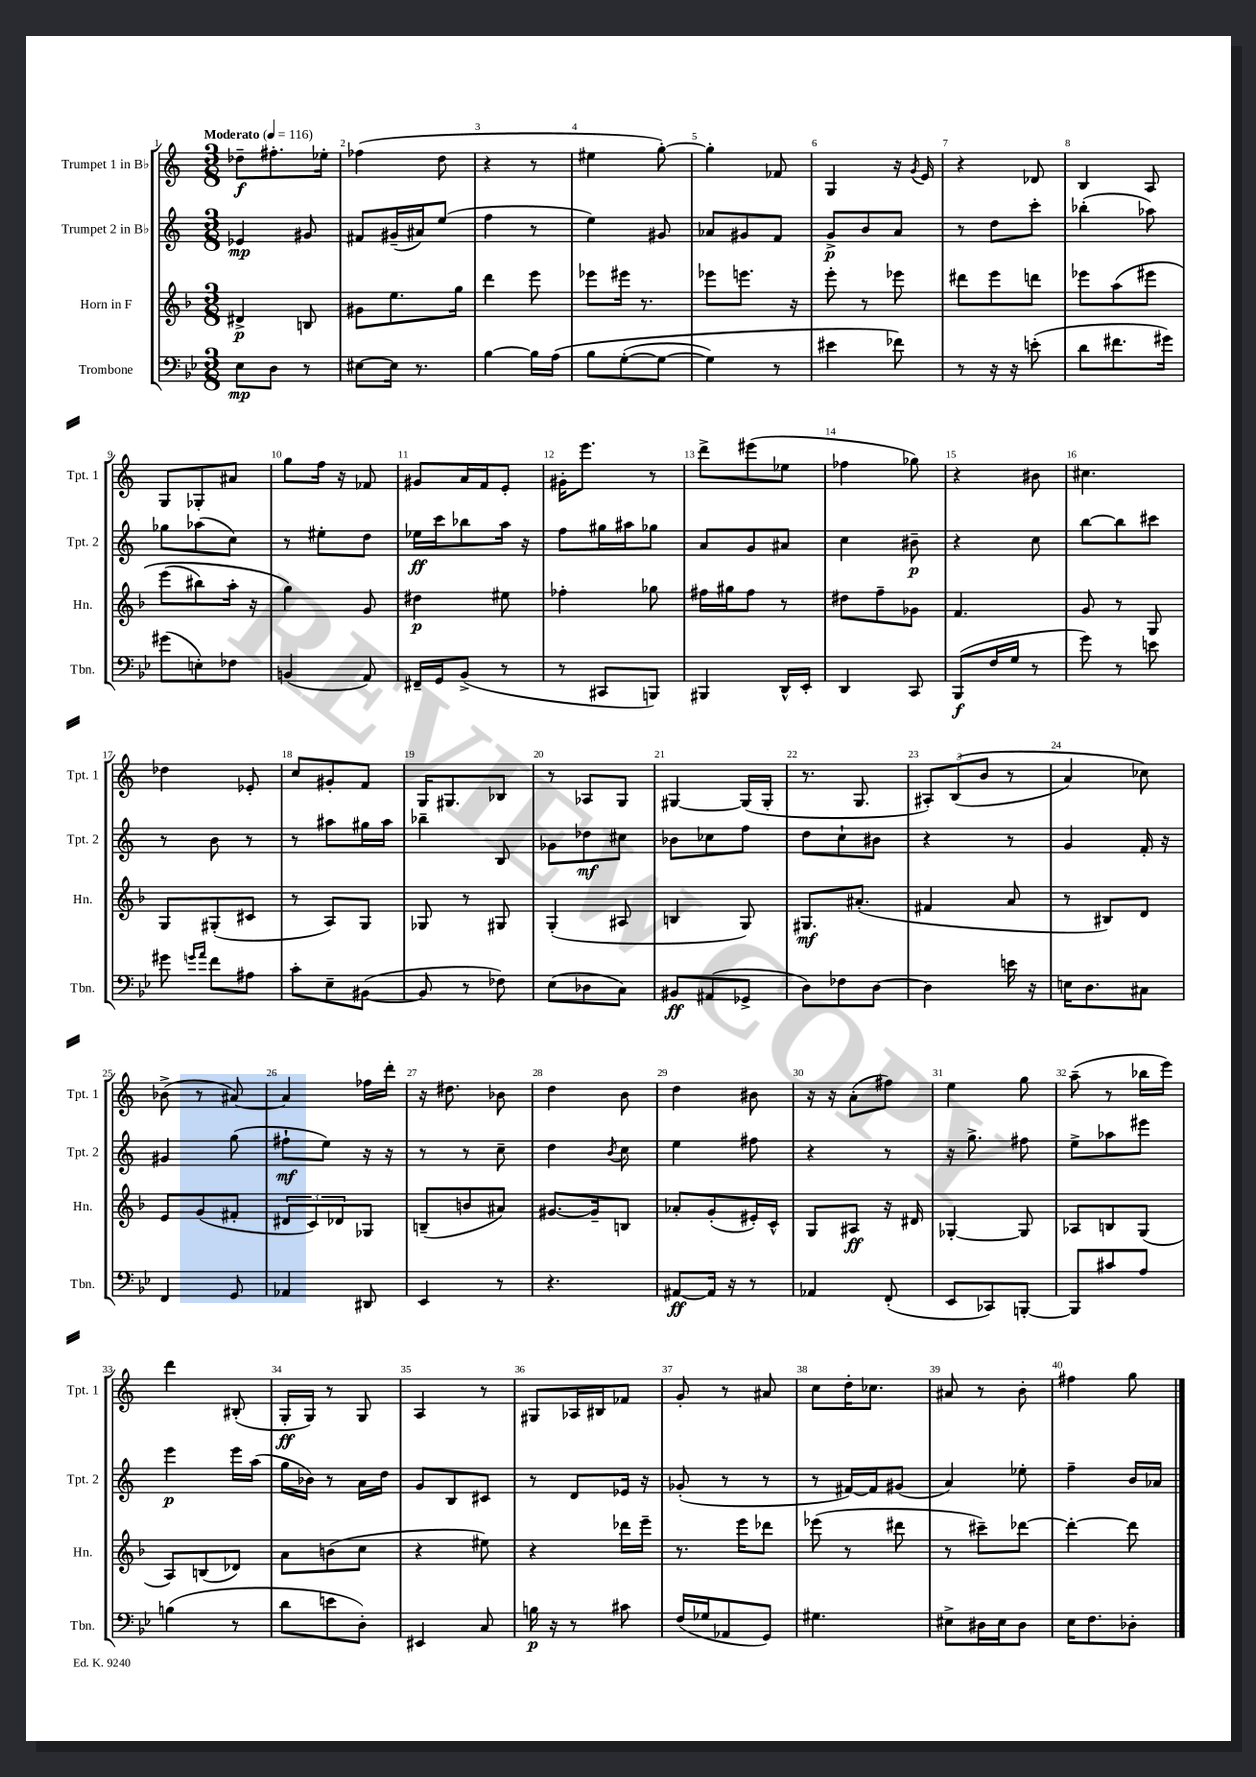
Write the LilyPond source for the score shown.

<<
\new StaffGroup <<
\new Staff = "s0" \with { instrumentName = "Trumpet 1 in Bb" shortInstrumentName = "Tpt. 1" } {
    \clef treble \key c \major \numericTimeSignature \time 3/8 \tempo "Moderato" 4 = 116
    des''8--\f fis''8.-. ees''16-. |
    fes''4( d''8 |
    r4 r8 |
    eis''4 g''8~-.) |
    g''4-. fes'8 |
    g4 r16 \acciaccatura { g'8 } e'16 |
    r4 des'8 |
    b4 a8 |
    g8 ges8-. ais'8 |
    g''8 f''16 r16 fes'8 |
    gis'8 a'16 f'16 e'8-. |
    gis'16-. e'''8. r8 |
    d'''8-> eis'''8( ees''8 |
    fes''4 ges''8) |
    r4 bis'8 |
    cis''4. |
    des''4 ees'8-. |
    c''8 gis'8-. f'8 |
    g16 gis8. bes8 |
    r8 aes8 g8 |
    gis4~ gis16( gis16-. |
    r8. g8. |
    \tuplet 3/2 { ais8-.) b8(\( b'8 } r8 |
    a'4) ces''8\) |
    bes'8->( r8 ais'8~) |
    ais'4 fes''16 d'''16-. |
    r16 dis''8. bes'8 |
    d''4 b'8 |
    d''4 bis'8 |
    r16 r16 a'8-.( fis''8) |
    e''4 g''8 |
    a''8--( r8 bes''16 e'''16) |
    d'''4 bis8-.( |
    g16-.\ff g16) r8 g8 |
    a4 r8 |
    gis8 aes16 bis16 fes'8 |
    g'8-. r8 ais'8 |
    c''8 d''16-. ces''8. |
    ais'8 r8 b'8-. |
    fis''4 g''8 \bar "|." |
}
\new Staff = "s1" \with { instrumentName = "Trumpet 2 in Bb" shortInstrumentName = "Tpt. 2" } {
    \clef treble \key c \major \numericTimeSignature \time 3/8
    ees'4\mp gis'8 |
    fis'8 gis'16--( ais'16) e''8( |
    f''4 r8 |
    e''4) gis'8 |
    aes'8 gis'8 f'8 |
    g'8->\p b'8 a'8 |
    r8 d''8 c'''8-. |
    bes''4-.( aes''8) |
    ges''8 aes''8( c''8) |
    r8 eis''8-. d''8 |
    ees''16\ff c'''16 bes''8 a''16 r16 |
    f''8 gis''16 ais''16 ges''8 |
    a'8 g'8 ais'8 |
    c''4 bis'8--\p |
    r4 c''8 |
    b''8~ b''8 cis'''8 |
    r8 b'8 r8 |
    r8 ais''8 gis''16 ais''16 |
    bes''4-- b8 |
    ges'8 des''8\mf cis''8 |
    bes'8 ces''8 f''8 |
    d''8 c''8-! bis'8 |
    r4 r8 |
    g'4 f'16-. r16 |
    gis'4 g''8( |
    fis''8-!\mf e''8) r16 r16 |
    r8 r8 c''8-- |
    d''4 \acciaccatura { b'8 } c''8 |
    e''4 fis''8 |
    r4 r8 |
    r16 g''8.-> fis''8 |
    e''8-> aes''8 eis'''8 |
    e'''4\p e'''16 a''16( |
    g''16 bes'16) r8 a'16 d''16 |
    g'8 b8 cis'8 |
    r8 d'8 ees'16 r16 |
    ges'8-.( r8 r8 |
    r8 fis'16~) fis'16 gis'8( |
    a'4) ees''8-. |
    f''4-- b'16 aes'16 \bar "|." |
}
\new Staff = "s2" \with { instrumentName = "Horn in F" shortInstrumentName = "Hn." } {
    \clef treble \key f \major \numericTimeSignature \time 3/8
    dis'4->\p b8 |
    gis'8 e''8. g''16 |
    d'''4 e'''8 |
    ees'''8 eis'''16 r8. |
    ees'''8 e'''8. r16 |
    e'''8-. r8 ees'''8 |
    dis'''8 e'''8 d'''8 |
    ees'''8 a''8\( eis'''8 |
    e'''8( bis''8) a''16-. r16 |
    g''4\) g'8 |
    dis''4\p eis''8 |
    fes''4-. ges''8 |
    fis''16 gis''16 fis''8 r8 |
    dis''8 f''8-- ges'8 |
    f'4. |
    g'8 r8 g8 |
    g8 gis8-.( cis'8 |
    r8 a8) g8 |
    ges8 r8 gis8 |
    g4-.( ais8 |
    b4 g8) |
    gis8.\mf ais'8.-.( |
    fis'4 a'8 |
    r8 bis8) d'8 |
    e'8 g'8( fis'8-. |
    \tuplet 3/2 { dis'8 c'8) des'8 } ges8 |
    b8--( b'8 ais'8) |
    gis'8.~ gis'16-- b8 |
    aes'8-. g'8-.( eis'16-.) c'16-^ |
    g8 ais8\ff r16 dis'16 |
    ges4~-. ges8 |
    aes8 b8 g8( |
    a8) b8( des'8) |
    a'8 b'8( c''8 |
    r4 eis''8) |
    r4 des'''16 e'''16-- |
    r8. e'''16 des'''8 |
    ees'''8( r8 dis'''8 |
    r8 cis'''8--) des'''8~ |
    des'''4~-. des'''8 \bar "|." |
}
\new Staff = "s3" \with { instrumentName = "Trombone" shortInstrumentName = "Tbn." } {
    \clef bass \key bes \major \numericTimeSignature \time 3/8
    ees8\mp d8 r8 |
    eis8~ eis16 r8. |
    bes4~ bes16 a16\( |
    bes8 g8~-.( g8~ |
    g4) r8 |
    eis'4 fes'8\) |
    r8 r16 r16 e'8-.( |
    d'8 fis'8. gis'16) |
    gis'8( e8-.) fes8 |
    b,4( a,8) |
    fis,16-- g,16 bes,8->( r8 |
    r8 cis,8 b,,8) |
    bis,,4 d,16-^ ees,16-. |
    d,4 c,8 |
    bes,,8\f( f16 g16 r8 |
    g'8) r8 e'8 |
    gis'8 \grace { g'16 a'16 } f'8 ais8 |
    c'8-. ees8-- bis,8~( |
    bis,8 r8 fes8) |
    ees8( des8 c8) |
    bis,8\ff ais,8( ges,8-> |
    d8) fes8 d8~ |
    d4 e'16 r16 |
    e16 d8. cis8 |
    f,4 g,8 |
    aes,4 dis,8 |
    ees,4 r8 |
    r4. |
    ais,8~\ff ais,16 r16 r8 |
    aes,4 f,8-.( |
    ees,8 ces,8) b,,8~-. |
    b,,8 cis'8 a8 |
    b4( r8 |
    d'8 e'8 d8-.) |
    eis,4 c8 |
    b16\p r16 r8 cis'8 |
    f16( ges16 aes,8 g,8) |
    gis4. |
    eis8-> dis16 eis16 dis8 |
    ees16 f8. des8-. \bar "|." |
}
>>
>>
\layout { \context { \Score \override BarNumber.break-visibility = ##(#f #t #t) barNumberVisibility = #all-bar-numbers-visible } }
